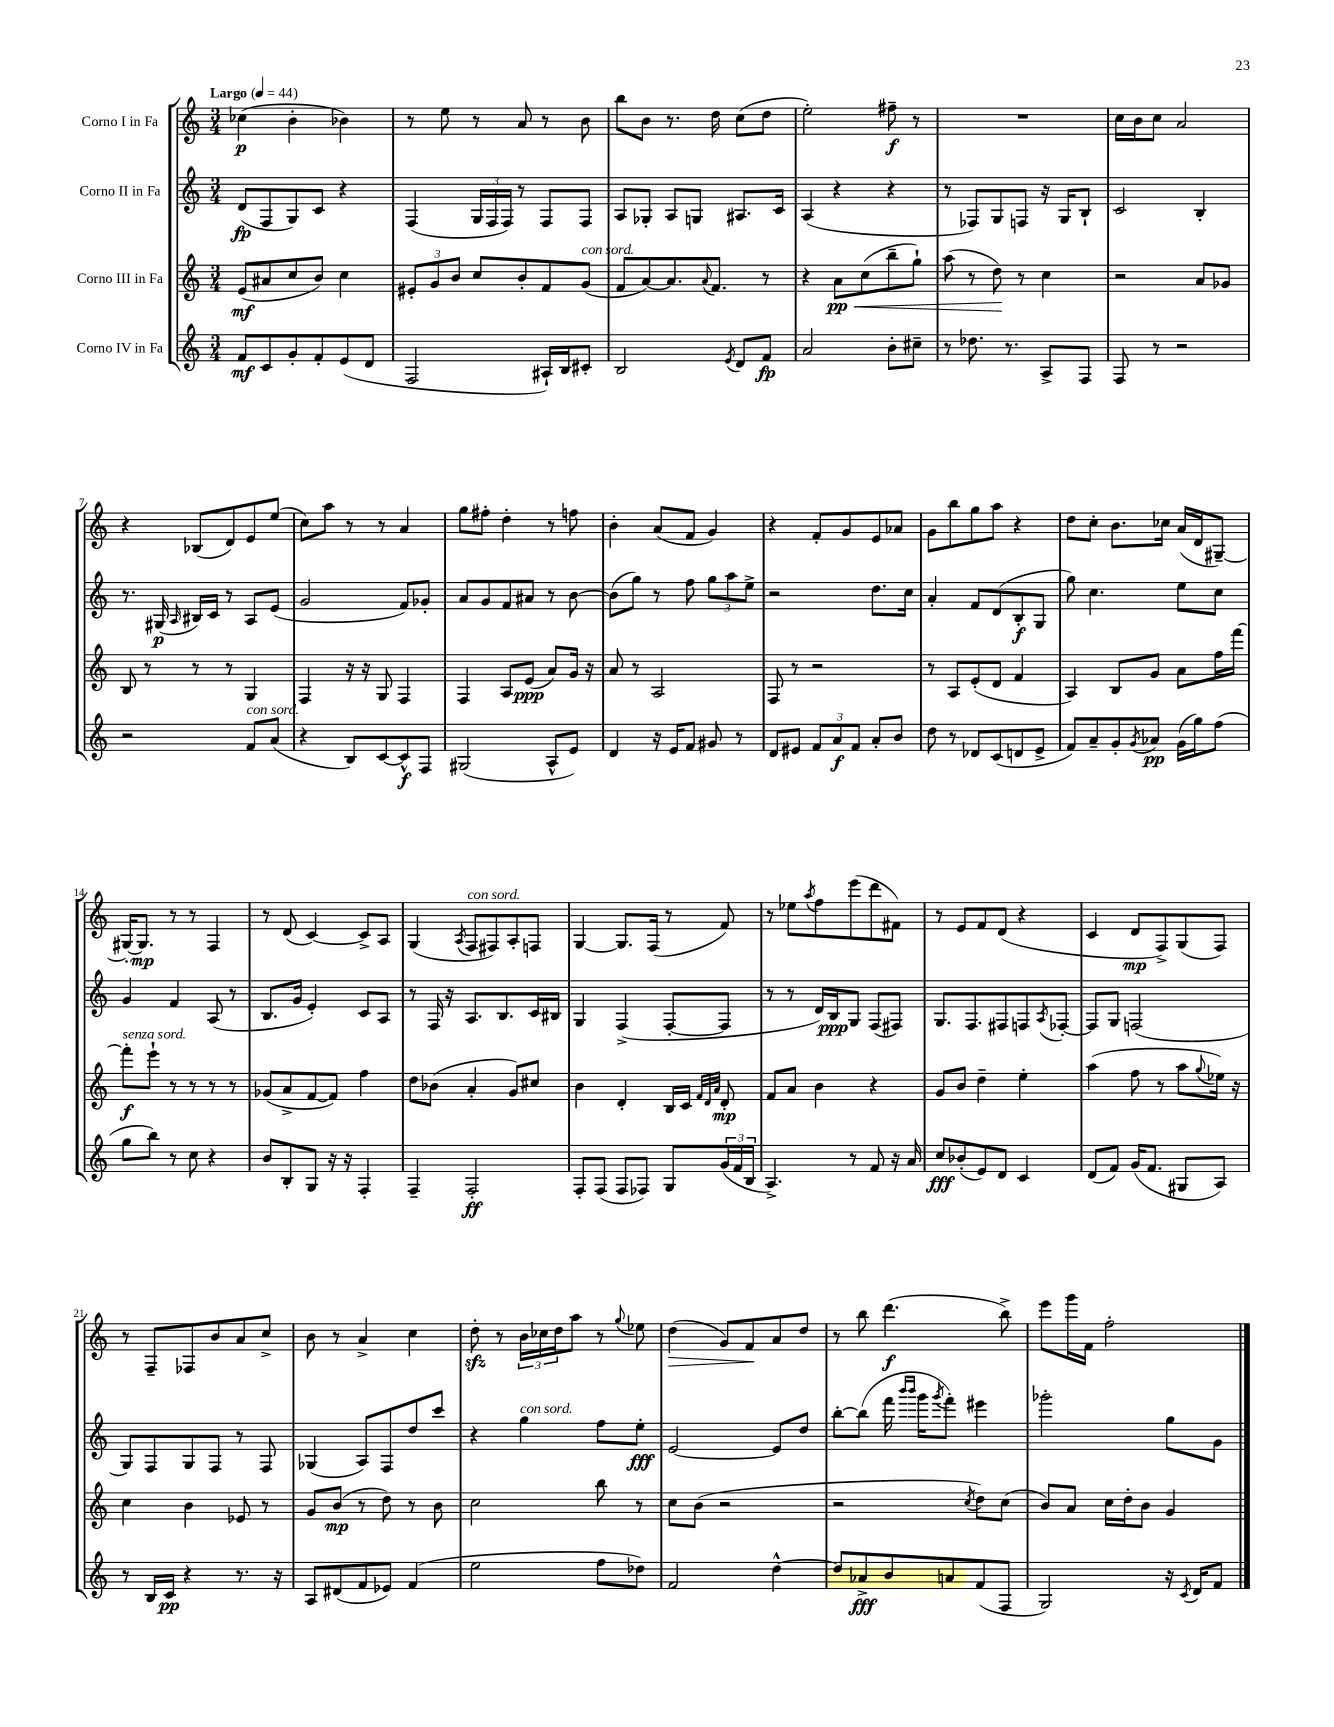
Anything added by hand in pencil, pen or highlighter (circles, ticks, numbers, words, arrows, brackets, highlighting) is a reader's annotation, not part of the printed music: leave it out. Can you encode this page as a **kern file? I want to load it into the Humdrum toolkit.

**kern	**dynam	**kern	**dynam	**kern	**dynam	**kern	**dynam
*part4	*part4	*part3	*part3	*part2	*part2	*part1	*part1
*staff4	*staff4	*staff3	*staff3	*staff2	*staff2	*staff1	*staff1
*I"Corno IV in Fa	*	*I"Corno III in Fa	*	*I"Corno II in Fa	*	*I"Corno I in Fa	*
*clefG2	*	*clefG2	*	*clefG2	*	*clefG2	*
*k[]	*	*k[]	*	*k[]	*	*k[]	*
*M3/4	*	*M3/4	*	*M3/4	*	*M3/4	*
*MM44	*	*MM44	*	*MM44	*	*MM44	*
=1	=1	=1	=1	=1	=1	=1	=1
!	!	!	!	!	!	!LO:TX:a:B:t=Largo	!
8f/L	mf	(8e/L	mf	(8d/L	fp	(4cc-X\	p
8c/	.	8a#X/	.	8F/	.	.	.
8g'/	.	8cc/	.	8G/)	.	4b'\	.
8f'/	.	8b/J)	.	8c/J	.	.	.
(8e/	.	4cc\	.	4r	.	4b-X\)	.
8d/J	.	.	.	.	.	.	.
=2	=2	=2	=2	=2	=2	=2	=2
2F/	.	12e#X'/L	.	(4F/	.	8r	.
.	.	12g/	.	.	.	.	.
.	.	.	.	.	.	8ee\	.
.	.	12b/J	.	.	.	.	.
.	.	8cc/L	.	24G/LL	.	8r	.
.	.	.	.	24F/	.	.	.
.	.	.	.	24F/JJ)	.	.	.
.	.	8b'/	.	8r	.	8a/	.
16A#X`/LL)	.	8f/	.	8F/L	.	8r	.
16B/J	.	.	.	.	.	.	.
!	!	!LO:TX:a:i:t=con sord.	!	!	!	!	!
8c#X'/J	.	(8g/J	.	8F/J	.	8b\	.
=3	=3	=3	=3	=3	=3	=3	=3
2B/	.	8f/L	.	8A/L	.	8bb\L	.
.	.	[8a/)	.	8G-X'/J	.	8b\J	.
.	.	8.a/]	.	8A/L	.	8.r	.
.	.	.	.	8Gn/J	.	.	.
.	.	8qqa/	.	.	.	.	.
.	.	8.f/J	.	.	.	16dd\	.
8qe/	.	.	.	.	.	.	.
8d/L	.	.	.	8.A#X/L	.	(8cc\L	.
8f/J	fp	8r	.	.	.	8dd\J	.
.	.	.	.	16c/Jk	.	.	.
=4	=4	=4	=4	=4	=4	=4	=4
2a/	.	4r	.	(4A/	.	2ee'\)	.
!	!	!	!LO:HP:b	!	!	!	!
.	.	8a\L	< pp	4r	.	.	.
.	.	(8cc\	.	.	.	.	.
8b'\L	.	8bb~\	.	4r	.	8ff#X~\	f
8cc#X~\J	.	8gg`\J)	.	.	.	8r	.
=5	=5	=5	=5	=5	=5	=5	=5
8r	.	(8aa\	.	8r	.	2.r	.
8.dd-X\	.	8r	.	8F-X/L)	.	.	.
.	.	8dd\)	.	8G/	.	.	.
8.r	.	.	.	.	.	.	.
.	.	8r	[	8Fn/J	.	.	.
8A^/L	.	4cc\	.	16r	.	.	.
.	.	.	.	16G/KL	.	.	.
8F/J	.	.	.	8B`/J	.	.	.
=6	=6	=6	=6	=6	=6	=6	=6
8F/	.	2r	.	2c/	.	16cc\LL	.
.	.	.	.	.	.	16b\J	.
8r	.	.	.	.	.	8cc\J	.
2r	.	.	.	.	.	2a/	.
.	.	8a/L	.	4B'/	.	.	.
.	.	8g-X/J	.	.	.	.	.
!!LO:LB:g=z
=7	=7	=7	=7	=7	=7	=7	=7
2r	.	8B/	.	8.r	.	4r	.
.	.	8r	.	.	.	.	.
.	.	.	.	(16G#X/	p	.	.
.	.	.	.	16qqA/	.	.	.
.	.	8r	.	16B#X/LL)	.	(8B-X/L	.
.	.	.	.	16c/JJ	.	.	.
.	.	8r	.	8r	.	8d/)	.
!LO:TX:a:i:t=con sord.	!	!	!	!	!	!	!
8f/L	.	4G/	.	8A/L	.	8e/	.
(8a/J	.	.	.	(8e/J	.	(8ee/J	.
=8	=8	=8	=8	=8	=8	=8	=8
4r	.	4F/	.	2g/	.	8cc\L)	.
.	.	.	.	.	.	8aa\J	.
8B/L)	.	16r	.	.	.	8r	.
.	.	16r	.	.	.	.	.
[8c/	.	8G/	.	.	.	8r	.
8c^^/]	f	4F/	.	8f/L)	.	4a/	.
8F/J	.	.	.	8g-X'/J	.	.	.
=9	=9	=9	=9	=9	=9	=9	=9
(2G#X/	.	4F/	.	8a/L	.	8gg\L	.
.	.	.	.	8g/	.	8ff#X'\J	.
.	.	8A/L	.	8f/	.	4dd'\	.
.	.	(8e/J	ppp	8a#X/J	.	.	.
8A^^/L	.	8a/L)	.	8r	.	8r	.
8e/J)	.	16g/Jk	.	[8b\	.	8ffn\	.
.	.	16r	.	.	.	.	.
=10	=10	=10	=10	=10	=10	=10	=10
4d/	.	8a/	.	(8b\L]	.	4b'\	.
.	.	8r	.	8gg\J)	.	.	.
16r	.	2A/	.	8r	.	(8a/L	.
16e/KL	.	.	.	.	.	.	.
8f/J	.	.	.	8ff\	.	8f/J	.
8g#X/	.	.	.	12gg\L	.	4g/)	.
.	.	.	.	12aa\	.	.	.
8r	.	.	.	.	.	.	.
.	.	.	.	12ee^\J	.	.	.
=11	=11	=11	=11	=11	=11	=11	=11
8d/L	.	8F/	.	2r	.	4r	.
8e#X/J	.	8r	.	.	.	.	.
12f/L	.	2r	.	.	.	8f'/L	.
12a/	f	.	.	.	.	.	.
.	.	.	.	.	.	8g/	.
12f/J	.	.	.	.	.	.	.
8a'/L	.	.	.	8.dd\L	.	8e/	.
8b/J	.	.	.	.	.	8a-X/J	.
.	.	.	.	16cc\Jk	.	.	.
=12	=12	=12	=12	=12	=12	=12	=12
8dd\	.	8r	.	4a'/	.	8g\L	.
8r	.	8A/L	.	.	.	8bb\	.
8d-X/L	.	(8e'/	.	8f/L	.	8gg\	.
(8c/	.	8d/J	.	(8d/	.	8aa\J	.
8dn/	.	4f/	.	8B'/	f	4r	.
8e^/J	.	.	.	8G/J	.	.	.
=13	=13	=13	=13	=13	=13	=13	=13
8f/L)	.	4A/)	.	8gg\)	.	8dd\L	.
8a~/	.	.	.	4.cc\	.	8cc'\J	.
8g'/	.	8B/L	.	.	.	8.b\L	.
8qg/	.	.	.	.	.	.	.
8a-X/J	pp	8g/J	.	.	.	.	.
.	.	.	.	.	.	16cc-X\Jk	.
(16g\LL	.	8a\L	.	8ee\L	.	(16a/LL	.
16gg\J)	.	.	.	.	.	16d/J	.
(8ff\J	.	16ff\L	.	8cc\J	.	[8G#X~/J)	.
.	.	[16fff\JJ	.	.	.	.	.
!!LO:LB:g=z
=14	=14	=14	=14	=14	=14	=14	=14
!	!	!LO:TX:a:i:t=senza sord.	!	!	!	!	!
8gg\L	.	8fff'\L]	f	4g/	.	16G#X'/KL_	.
.	.	.	.	.	.	8.G#/J]	mp
8bb\J)	.	8eee`\J	.	.	.	.	.
8r	.	8r	.	4f/	.	8r	.
8cc\	.	8r	.	.	.	8r	.
4r	.	8r	.	(8A/	.	4F/	.
.	.	8r	.	8r	.	.	.
=15	=15	=15	=15	=15	=15	=15	=15
8b/L	.	(8g-X/L	.	8.B/L	.	8r	.
8B'/	.	8a^/	.	.	.	(8d/	.
.	.	.	.	16g/Jk	.	.	.
8G/J	.	[8f/	.	4e'/)	.	[4c/)	.
16r	.	8f/J])	.	.	.	.	.
16r	.	.	.	.	.	.	.
4F'/	.	4ff\	.	8c/L	.	8c^/L]	.
.	.	.	.	8A/J	.	8A/J	.
=16	=16	=16	=16	=16	=16	=16	=16
4F~/	.	8dd\L	.	8r	.	(4G/	.
.	.	(8b-X\J	.	16F/	.	.	.
.	.	.	.	16r	.	.	.
.	.	.	.	.	.	8qA/	.
!	!	!	!	!	!	!LO:TX:a:i:t=con sord.	!
2F'/	ff	4a'/	.	8.A/L	.	8F/L	.
.	.	.	.	.	.	8F#X/)	.
.	.	.	.	8.B/	.	.	.
.	.	8g/L)	.	.	.	8A'/	.
.	.	8cc#X/J	.	16c/L	.	8Fn/J	.
.	.	.	.	16B#X/JJ	.	.	.
=17	=17	=17	=17	=17	=17	=17	=17
8F'/L	.	4b\	.	4G/	.	[4G/	.
(8F/J	.	.	.	.	.	.	.
8F/L	.	4d'/	.	(4F^/	.	8.G/L]	.
8F-X/J)	.	.	.	.	.	.	.
.	.	.	.	.	.	(16F/Jk	.
8G/L	.	16B/LL	.	[8F'/L	.	8r	.
.	.	16c/JJ	.	.	.	.	.
.	.	32qqf/LLL	.	.	.	.	.
.	.	32qqd/	.	.	.	.	.
.	.	32qqa/JJJ	.	.	.	.	.
(24g/L	.	8d'/	mp	8F/J]	.	8f/)	.
24f/	.	.	.	.	.	.	.
24B/JJ	.	.	.	.	.	.	.
=18	=18	=18	=18	=18	=18	=18	=18
4.A^/)	.	8f/L	.	8r	.	8r	.
.	.	8a/J	.	8r	.	8ee-X\L	.
.	.	.	.	.	.	8qaa/	.
.	.	4b\	.	16d/LL)	.	8ff\	.
.	.	.	.	16B/J	ppp	.	.
8r	.	.	.	8G/J	.	(8eee\	.
8f/	.	4r	.	(8F/L	.	8ddd\	.
16r	.	.	.	8F#X/J)	.	8f#X\J)	.
16a/	.	.	.	.	.	.	.
=19	=19	=19	=19	=19	=19	=19	=19
8cc/L	fff	8g/L	.	8.G/L	.	8r	.
(8b-X'/	.	8b/J	.	.	.	8e/L	.
.	.	.	.	8.F/	.	.	.
8e/)	.	4dd~\	.	.	.	8f/	.
8d/J	.	.	.	8F#X/	.	(8d/J	.
4c/	.	4ee'\	.	8Fn/	.	4r	.
.	.	.	.	8qA/	.	.	.
.	.	.	.	[8F-X'/J	.	.	.
=20	=20	=20	=20	=20	=20	=20	=20
(8d/L	.	(4aa\	.	8F-/L]	.	4c/	.
8f/J)	.	.	.	8G/J	.	.	.
(16g/KL	.	8ff\	.	(2Fn/	.	8d/L	mp
8.f/J	.	.	.	.	.	.	.
.	.	8r	.	.	.	8F^/)	.
8G#X/L	.	8aa\L	.	.	.	(8G/	.
.	.	8qqgg/	.	.	.	.	.
8A/J)	.	16ee-X\Jk)	.	.	.	8F/J)	.
.	.	16r	.	.	.	.	.
!!LO:LB:g=z
=21	=21	=21	=21	=21	=21	=21	=21
8r	.	4cc\	.	8G/L)	.	8r	.
16B/LL	.	.	.	8F/	.	8F~/L	.
16c/JJ	pp	.	.	.	.	.	.
4r	.	4b\	.	8G/	.	8F-X/	.
.	.	.	.	8F/J	.	8b/	.
8.r	.	8e-X/	.	8r	.	8a/	.
.	.	8r	.	8F/	.	8cc^/J	.
16r	.	.	.	.	.	.	.
=22	=22	=22	=22	=22	=22	=22	=22
8A/L	.	8g/L	.	(4G-X/	.	8b\	.
(8d#X/	.	(8b/J	mp	.	.	8r	.
8f/	.	8r	.	8A/L)	.	4a^/	.
8e-X/J)	.	8dd\)	.	8F/	.	.	.
(4f/	.	8r	.	8dd/	.	4cc\	.
.	.	8b\	.	8ccc/J	.	.	.
=23	=23	=23	=23	=23	=23	=23	=23
2ee\	.	2cc\	.	4r	.	8ddzz'\	.
.	.	.	.	.	.	8r	.
!	!	!	!	!LO:TX:a:i:t=con sord.	!	!	!
.	.	.	.	4gg\	.	24b\LL	.
.	.	.	.	.	.	24cc-X\	.
.	.	.	.	.	.	24dd\J	.
.	.	.	.	.	.	8aa\J	.
8ff\L	.	8bb\	.	8ff\L	.	8r	.
.	.	.	.	.	.	8qqgg/	.
8dd-X\J)	.	8r	.	8ee'\J	fff	8ee-X\	.
=24	=24	=24	=24	=24	=24	=24	=24
!	!	!	!	!	!	!	!LO:HP:b
2f/	.	8cc\L	.	[2e/	.	(4dd\	>
.	.	(8b\J	.	.	.	.	.
.	.	2r	.	.	.	8g/L)	.
.	.	.	.	.	.	8f/	.
[4dd^^\	.	.	.	8e/L]	.	8a/	]
.	.	.	.	8dd/J	.	8dd/J	.
=25	=25	=25	=25	=25	=25	=25	=25
8dd/L]	.	2r	.	[8bb'\L	.	8r	.
8a-X^/	fff	.	.	(8bb\J]	.	8bb\	.
8b/	.	.	.	16fff\	.	(4.ddd\	f
.	.	.	.	16qqbbb/LL	.	.	.
.	.	.	.	16qqbbb/JJ	.	.	.
.	.	.	.	16ggg\KL	.	.	.
.	.	.	.	8qggg/	.	.	.
8an/	.	.	.	8fff'\J)	.	.	.
.	.	8qcc/	.	.	.	.	.
(8f/	.	8dd\L)	.	4eee#X\	.	.	.
8F/J	.	(8cc\J	.	.	.	8bb^\)	.
=26	=26	=26	=26	=26	=26	=26	=26
2G/)	.	8b/L)	.	2ggg-X'\	.	8eee\L	.
.	.	8a/J	.	.	.	16ggg\L	.
.	.	.	.	.	.	16f\JJ	.
.	.	16cc\LL	.	.	.	2ff'\	.
.	.	16dd'\J	.	.	.	.	.
.	.	8b\J	.	.	.	.	.
16r	.	4g/	.	8gg\L	.	.	.
8qc/	.	.	.	.	.	.	.
16d/KL	.	.	.	.	.	.	.
8f/J	.	.	.	8g\J	.	.	.
==	==	==	==	==	==	==	==
*-	*-	*-	*-	*-	*-	*-	*-
